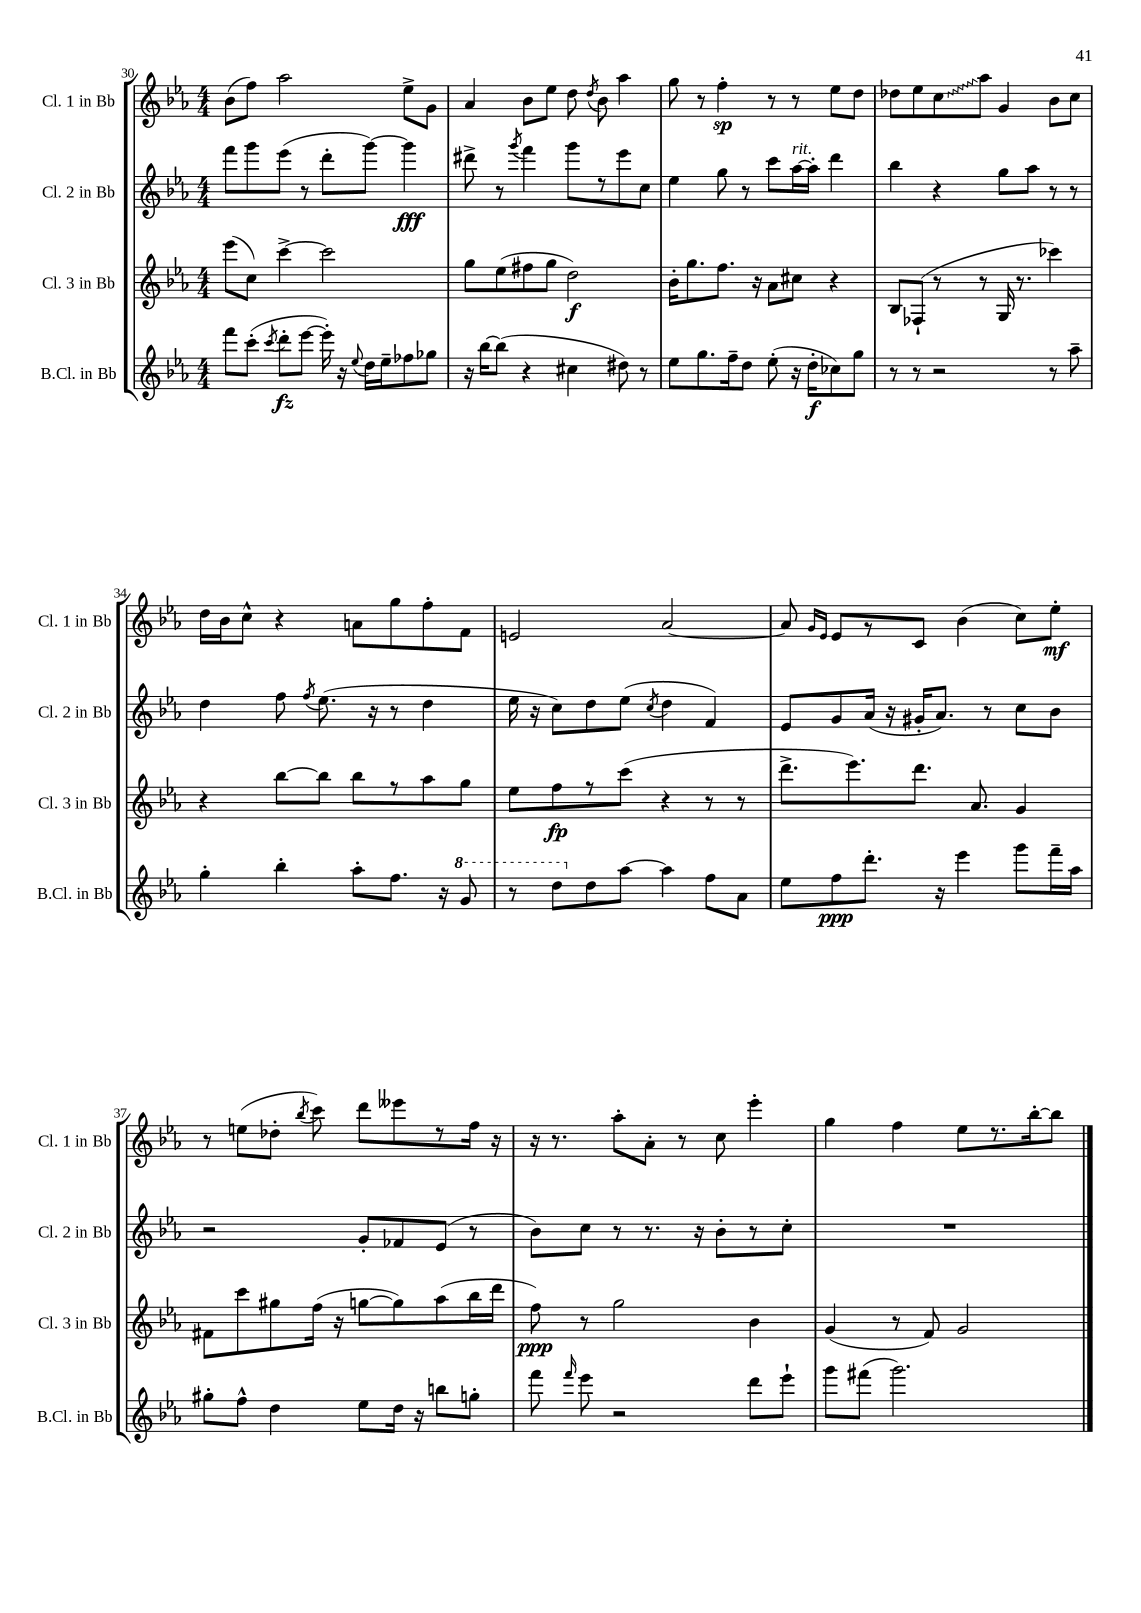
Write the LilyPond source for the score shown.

<<
\new StaffGroup <<
\new Staff = "s0" \with { instrumentName = "Cl. 1 in Bb" shortInstrumentName = "Cl. 1 in Bb" } {
    \clef treble \key ees \major \numericTimeSignature \time 4/4
    \autoBeamOff bes'8[( f''8]) aes''2 ees''8[-> g'8] |
    aes'4 bes'8[ ees''8] d''8 \acciaccatura { d''8 } bes'8 aes''4 |
    g''8 r8 f''4-.\sp r8 r8 ees''8[ d''8] |
    des''8[ ees''8 \once \override Glissando.style = #'zigzag c''8\glissando aes''8] g'4 bes'8[ c''8] |
    d''16[ bes'16 c''8]-^ r4 a'8[ g''8 f''8-. f'8] |
    e'2 aes'2~ |
    aes'8 \grace { g'16[ ees'16] } ees'8[ r8 c'8] bes'4( c''8[) ees''8]-.\mf |
    r8 e''8[( des''8]-. \acciaccatura { bes''8 } c'''8) d'''8[ eeses'''8 r8 f''16] r16 |
    r16 r8. aes''8[-. aes'8]-. r8 c''8 ees'''4-. |
    g''4 f''4 ees''8[ r8. bes''16~-. bes''8] \bar "|." |
}
\new Staff = "s1" \with { instrumentName = "Cl. 2 in Bb" shortInstrumentName = "Cl. 2 in Bb" } {
    \clef treble \key ees \major \numericTimeSignature \time 4/4
    \autoBeamOff f'''8[ g'''8 ees'''8]( r8 d'''8[-. g'''8]~) g'''4\fff |
    dis'''8-> r8 \acciaccatura { g'''8 } f'''4 g'''8[ r8 ees'''8 c''8] |
    ees''4 g''8 r8 c'''8[ aes''16~^\markup { \italic "rit." } aes''16]-. d'''4 |
    bes''4 r4 g''8[ aes''8] r8 r8 |
    d''4 f''8 \acciaccatura { f''8 } ees''8.( r16 r8 d''4 |
    ees''16 r16 c''8[) d''8 ees''8]( \acciaccatura { c''8 } d''4 f'4) |
    ees'8[ g'8 aes'16]( r16 gis'16[-. aes'8.]) r8 c''8[ bes'8] |
    r2 g'8[-. fes'8 ees'8]( r8 |
    bes'8[) c''8] r8 r8. r16 bes'8[-. r8 c''8]-. |
    R1 \bar "|." |
}
\new Staff = "s2" \with { instrumentName = "Cl. 3 in Bb" shortInstrumentName = "Cl. 3 in Bb" } {
    \clef treble \key ees \major \numericTimeSignature \time 4/4
    \autoBeamOff ees'''8[( c''8]) c'''4~-> c'''2 |
    g''8[ ees''8( fis''8 g''8] d''2\f) |
    bes'16[-. g''8. f''8.] r16 aes'8[ cis''8] r4 |
    bes8[ fes8]-!( r8 r8 g16 r8. ces'''4) |
    r4 bes''8[~ bes''8] bes''8[ r8 aes''8 g''8] |
    ees''8[ f''8\fp r8 c'''8]( r4 r8 r8 |
    d'''8.[-> ees'''8.) d'''8.] aes'8. g'4 |
    fis'8[ c'''8 gis''8 f''16]( r16 g''8[~ g''8) aes''8( bes''16 d'''16] |
    f''8\ppp) r8 g''2 bes'4 |
    g'4( r8 f'8) g'2 \bar "|." |
}
\new Staff = "s3" \with { instrumentName = "B.Cl. in Bb" shortInstrumentName = "B.Cl. in Bb" } {
    \clef treble \key ees \major \numericTimeSignature \time 4/4
    \autoBeamOff f'''8[ c'''8]-.( \acciaccatura { c'''8 } d'''8[-.\fz ees'''8]~ ees'''16-.) r16 \appoggiatura { ees''8 } d''16[ ees''16-- fes''8 ges''8] |
    r16 bes''16[~ bes''8]( r4 cis''4 dis''8) r8 |
    ees''8[ g''8. f''16-- d''8] ees''8-.( r16 d''16[-.\f ces''8) g''8] |
    r8 r8 r2 r8 aes''8-- |
    g''4-. bes''4-. aes''8[-. f''8.] r16 \ottava #1 g''8 |
    r8 d'''8[ \ottava #0 d''8 aes''8]~ aes''4 f''8[ aes'8] |
    ees''8[ f''8\ppp d'''8.]-. r16 ees'''4 g'''8[ f'''16-- aes''16] |
    gis''8[-. f''8]-^ d''4 ees''8[ d''16] r16 b''8[ g''8]-. |
    f'''8 \grace { f'''16 } ees'''8 r2 d'''8[ ees'''8]-! |
    g'''8[ fis'''8]( g'''2.) \bar "|." |
}
>>
>>
\layout { \context { \Score currentBarNumber = #30 } }
